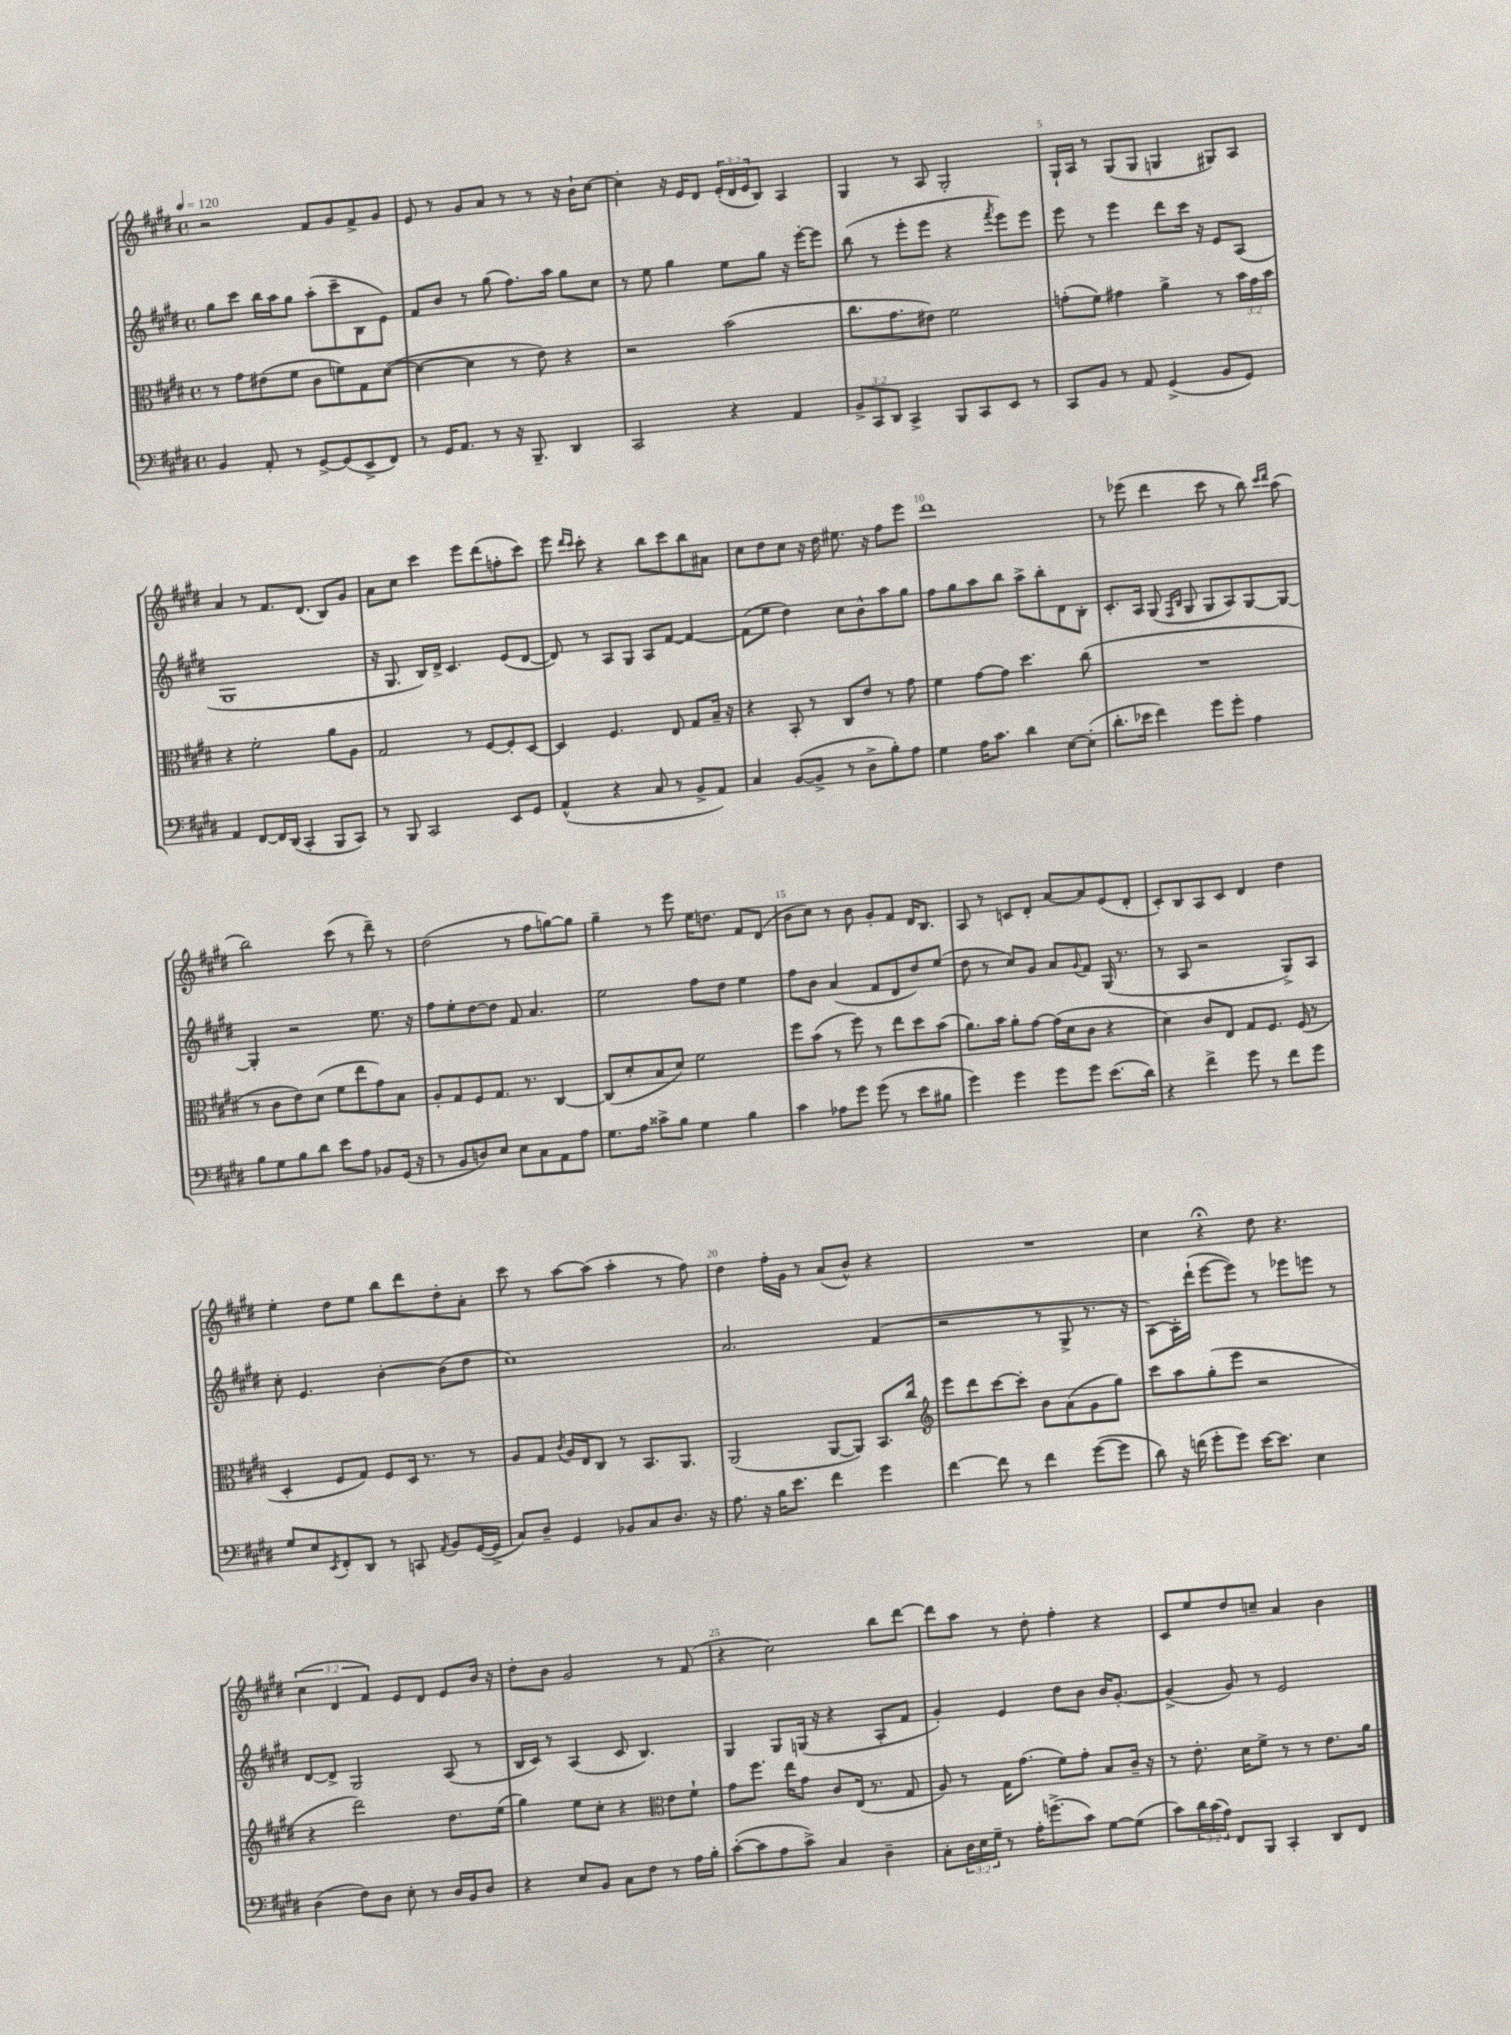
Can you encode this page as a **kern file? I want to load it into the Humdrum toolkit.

**kern	**kern	**kern	**kern
*staff4	*staff3	*staff2	*staff1
*clefF4	*clefC3	*clefG2	*clefG2
*k[f#c#g#d#]	*k[f#c#g#d#]	*k[f#c#g#d#]	*k[f#c#g#d#]
*M4/4	*M4/4	*M4/4	*M4/4
*met(c)	*met(c)	*met(c)	*met(c)
*MM120	*MM120	*MM120	*MM120
4BB	8r	8gg#	2r
.	8g#	8ccc#	.
8AA'	(8e#	16bb	.
.	.	16aa	.
8r	8f#	8gg#	.
[8GG#^	8c#	(8aa'	8f#
(8GG#]	8f)	8ccc#~	8g#
8EE^	8G#	8B	8f#^
8FF#)	([8d#	8e)	8g#
=	=	=	=
8r	4d#_	8f#	8e
16GG#	.	8b	8r
8.AA	.	.	.
.	4d#]	8r	8g#
8r	.	(8gg#	8a
16r	8r	8.ff#)	8r
8.BBB~	.	.	.
.	8e)	.	8r
.	.	16aa	.
4DD#	4r	8gg#	16r
.	.	.	16b`
.	.	8cc#	[8cc#
=	=	=	=
2CC#	2r	8r	4cc#']
.	.	8ee	.
.	.	4gg#	16r
.	.	.	16e
.	.	.	8d#
4r	(2b	8ee	(24e'
.	.	.	24d#
.	.	.	24e
.	.	8gg#	8B)
4AA	.	16r	4A
.	.	[16eee'	.
.	.	8eee]	.
=	=	=	=
12BB^	8.cc#	(8bb	4G#
12CC#	.	.	.
.	.	8r	.
12DD#	.	.	.
.	8.g#	.	.
4CC#^	.	8eee'	8r
.	8e#)	8eee	8A
8BBB	2f#	4r	2G#'
8CC#	.	.	.
.	.	8qfff#	.
8EE	.	8eee)	.
8r	.	8eee	.
=	=	=	=
8CC#	(8g'	8eee	16G#`
.	.	.	16A
8BB	8f#)	8r	8r
8r	4g#	4eee	(8G#
8AA	.	.	8G#
(4GG#^	4a^	8ddd#	4G
.	.	16ccc#	.
.	.	16r	.
8BB	8r	8e	8G#)
8GG#)	24b	(8A	8A
.	24g#	.	.
.	24b	.	.
=	=	=	=
4AA	4r	1G#	4a
[8FF#	2f#'	.	8r
16FF#]	.	.	8.f#
(16DD#	.	.	.
4CC#'	.	.	.
.	.	.	(8.d#
8BBB	8a	.	8B)
8CC#)	8A	.	8g#
=	=	=	=
8r	2G#	16r	8a
.	.	8.G#	.
8BBB	.	.	8cc#
2CC#	.	16B)	4ccc#
.	.	16d#^	.
.	.	4.c#	.
.	8r	.	8eee
.	[8F#	.	(8ddd#
8EE	8F#']	(8e	8ff'
8GG#	[8D#	[8d#	8ccc#)
=	=	=	=
(4AA^^	4D#]	8d#])	8eee
.	.	.	16qqddd#
.	.	.	16qqccc#
.	.	8r	8ccc#'
4r	4.F#	8A	4r
.	.	8G#	.
8C#	.	8A	8bb
8r	8E	[8f#	8ccc#
8BB^	8G#	4f#_	8bb
8AA)	16B~	.	8a#
.	16r	.	.
=	=	=	=
4C#	4r	(8f#]	8cc#
.	.	8ee	8dd#
([8BB	8BB'	4dd#)	8cc#
8BB^]	8r	.	16r
.	.	.	16dd#
8r	8C#	8cc#	8.ee#
8D#^	8e	8b^^	.
.	.	.	16r
8B')	8r	8aa	8ff#
8A	8g#	8gg#	8eee
=	=	=	=
4G#	4f#	8ff#	1ddd#
.	.	8gg#	.
16A	[8g#	8aa	.
8.c#	.	.	.
.	8g#]	8bb	.
4d#	4.dd#	8aa^	.
.	.	8bb'	.
[8E	.	8d#	.
(8E']	(8cc#	8B'	.
=	=	=	=
8.d#'	1r	8.c#'	8r
.	.	.	(8eee-
16e-	.	16A	.
4f#)	.	(8G#	4ddd#
.	.	16qqF#	.
.	.	16qqB	.
.	.	8G#	.
8g#	.	8G#	8ccc#
8g#'	.	8A)	8r
4A	.	[8G#	8bb)
.	.	.	16qqccc#
.	.	.	16qqddd#
.	.	8G#_	(8aa
=	=	=	=
8B	8r	4G#']	2bb)
8G#	8c#	.	.
8B	8e)	2r	.
8d#	(8d#	.	.
8e	8f#	.	(8ccc#
8A	8ee	.	8r
8BB-	8g#)	8.ee	8ddd#~)
(16GG#	8B	.	8r
16r	.	16r	.
=	=	=	=
8r	8A'	8ff#	(2dd#
8BB	8G#	8ee'	.
8D)	8F#	[8dd#	.
8E	8.G#	8dd#]	.
8E	.	8f#	8r
.	8.r	.	.
8C#	.	4.a	8ff#
8AA	[4C#	.	[8gg)
8A	.	.	8gg]
=	=	=	=
8.G#	(8C#]	2ee	4gg#~
.	8d#'	.	.
16A	.	.	.
8c##^	8B	.	8r
8B	8d#)	.	8eee
4G#	2f#	8ff#	16ee
.	.	.	8.dd
.	.	8dd#	.
4B	.	4ee	8f#
.	.	.	(8d#
=	=	=	=
4c#	8ff#	8ff#	8b
.	(8b	8b	8cc#)
8A-	8r	(4a	8r
8g#	8ff#)	.	8b
(8g#	8r	8f#	8g#'
8r	8ee	8d#	8f#
8e	8dd#	8dd#)	16d#
.	.	.	8.B
8B#	(8b	(8ee	.
=	=	=	=
4g#)	8.a)	8dd#	8A
.	.	8r	8r
.	16b	.	.
4g#	8a'	8cc#)	8c
.	[8g#	8g#	8d#'
8g#	(16g#]	8a	[8a
.	16d#	.	.
.	.	8qqg#	.
8g#	8c#	8f#	8a]
(8.e	4r	(16G#	(8e
.	.	8.r	.
.	.	.	8d#'
16d#)	.	.	.
=	=	=	=
4r	4d#)	8r	8c#')
.	.	8A	8B
4f#^	8c#	2r	8A
.	8E	.	8c#
8g#	8G#	.	4d#
8r	8.F#	.	.
8f#	.	8G#^)	4dd#
.	(16F#	.	.
8g#	8r	8A	.
=	=	=	=
8G#	4D#'	8cc#'	4ee'
8E	.	4.e	.
8qEE	.	.	.
8FF#'	8F#	.	8dd#
8DD#	8G#)	.	8ee
8r	8F#	[4b'	8bb
8CC	16D#	.	8ddd#
.	8.r	.	.
8qAA	.	.	.
8BB	.	(8b]	8dd#'
([16GG#	8r	8dd#	8a'
16GG#^]	.	.	.
=	=	=	=
8C#)	8A	1cc#)	8ccc#
8D#~	8G#	.	8r
.	8qc#	.	.
4GG#	16A	.	[8aa
.	16E	.	.
.	8C#	.	(8aa]
8BB-	8r	.	4aa'
8C#	8.BB	.	.
8.D#	.	.	8r
.	8.AA	.	.
.	.	.	8ff#)
16r	.	.	.
=	=	=	=
8.A	(2AA	2.a	4dd#
16r	.	.	.
16B	.	.	16ff#'
8.e	.	.	16g#
.	.	.	8r
4f#	[8AA	.	(8a
.	8AA])	.	8b^^)
4g#	8.BB	(4f#	4r
.	16cc#	.	.
=	=	=	=
*	*clefG2	*	*
[4f#	8eee	2r	1r
.	8ddd#	.	.
8f#]	[8ccc#	.	.
8r	8ccc#']	.	.
4f#	8b	8r	.
.	(8a	8G#^	.
([8g#	8g#	8.r	.
8g#]	8gg#)	.	.
.	.	16r	.
=	=	=	=
8d#)	8ccc#	[8A)	4cc#
16r	8aa	16A']	.
(16f	.	(16ddd#`	.
8g#'	(8gg#'	[8eee	4r;
8g#)	8eee	8eee])	.
[16e	2r	8r	8dd#
8.e]	.	.	.
.	.	8eee-	4.r
4E	.	8eee	.
.	.	8r	.
=	=	=	=
(4D#	4r	[8d#	(6cc#
.	.	8d#^]	.
.	.	.	6d#
8F#)	2ddd#)	2G#	.
.	.	.	6f#)
8D#	.	.	.
8E'	.	.	8e
8r	.	.	8d#
16D#	8.dd#	(8A	8e
16BB	.	.	.
8D#	.	8r	16b
.	(16ee	.	16r
=	=	=	=
4r	4gg#)	16B	8dd#'
.	.	16c#)	.
.	.	8r	8b
8E	8ee	(4A	2g#
8BB	8cc#'	.	.
8C#	4r	8c#	.
8F#	.	4.B)	.
*	*clefC3	*	*
8r	8e	.	8r
16A	8f#`	.	(8f#
16B'	.	.	.
=	=	=	=
([8c#'	8g#	4G#	4r
8c#]	8.ff#	.	.
8A	.	8G#	2cc#)
.	16ee	.	.
8c#^)	8g#	(16G	.
.	.	16r	.
4C#	8c#	4r	.
.	(16E	.	.
.	8.r	.	.
4D#~	.	8A'	8bb
.	8G#	8f#	[8ddd#
=	=	=	=
8C#'	8A)	4g#')	8ddd#]
24D#	8r	.	8aa
24E	.	.	.
24G#~	.	.	.
8r	16G#	4e	8r
.	(8.g#	.	.
16A'	.	.	8dd#'
(8.g^	.	.	.
.	8f#)	8dd#	4ff#'
8c#)	8g#'	8b	.
[8G#	8B	16b	4r
.	.	[8.g#'	.
(8G#]	16c#~	.	.
.	16r	.	.
=	=	=	=
8c#)	8r	(4g#^]	8c#
24d#	8.e'	.	8ee
(24c#	.	.	.
24A)	.	.	.
8FF#	.	8g#)	8dd#
.	16d#	.	.
8BBB	8f#^	8r	8cc~
4CC#'	8r	2e	4a
.	8r	.	.
8DD#	8.e	.	4b
8FF#	.	.	.
.	16a	.	.
==	==	==	==
*-	*-	*-	*-
